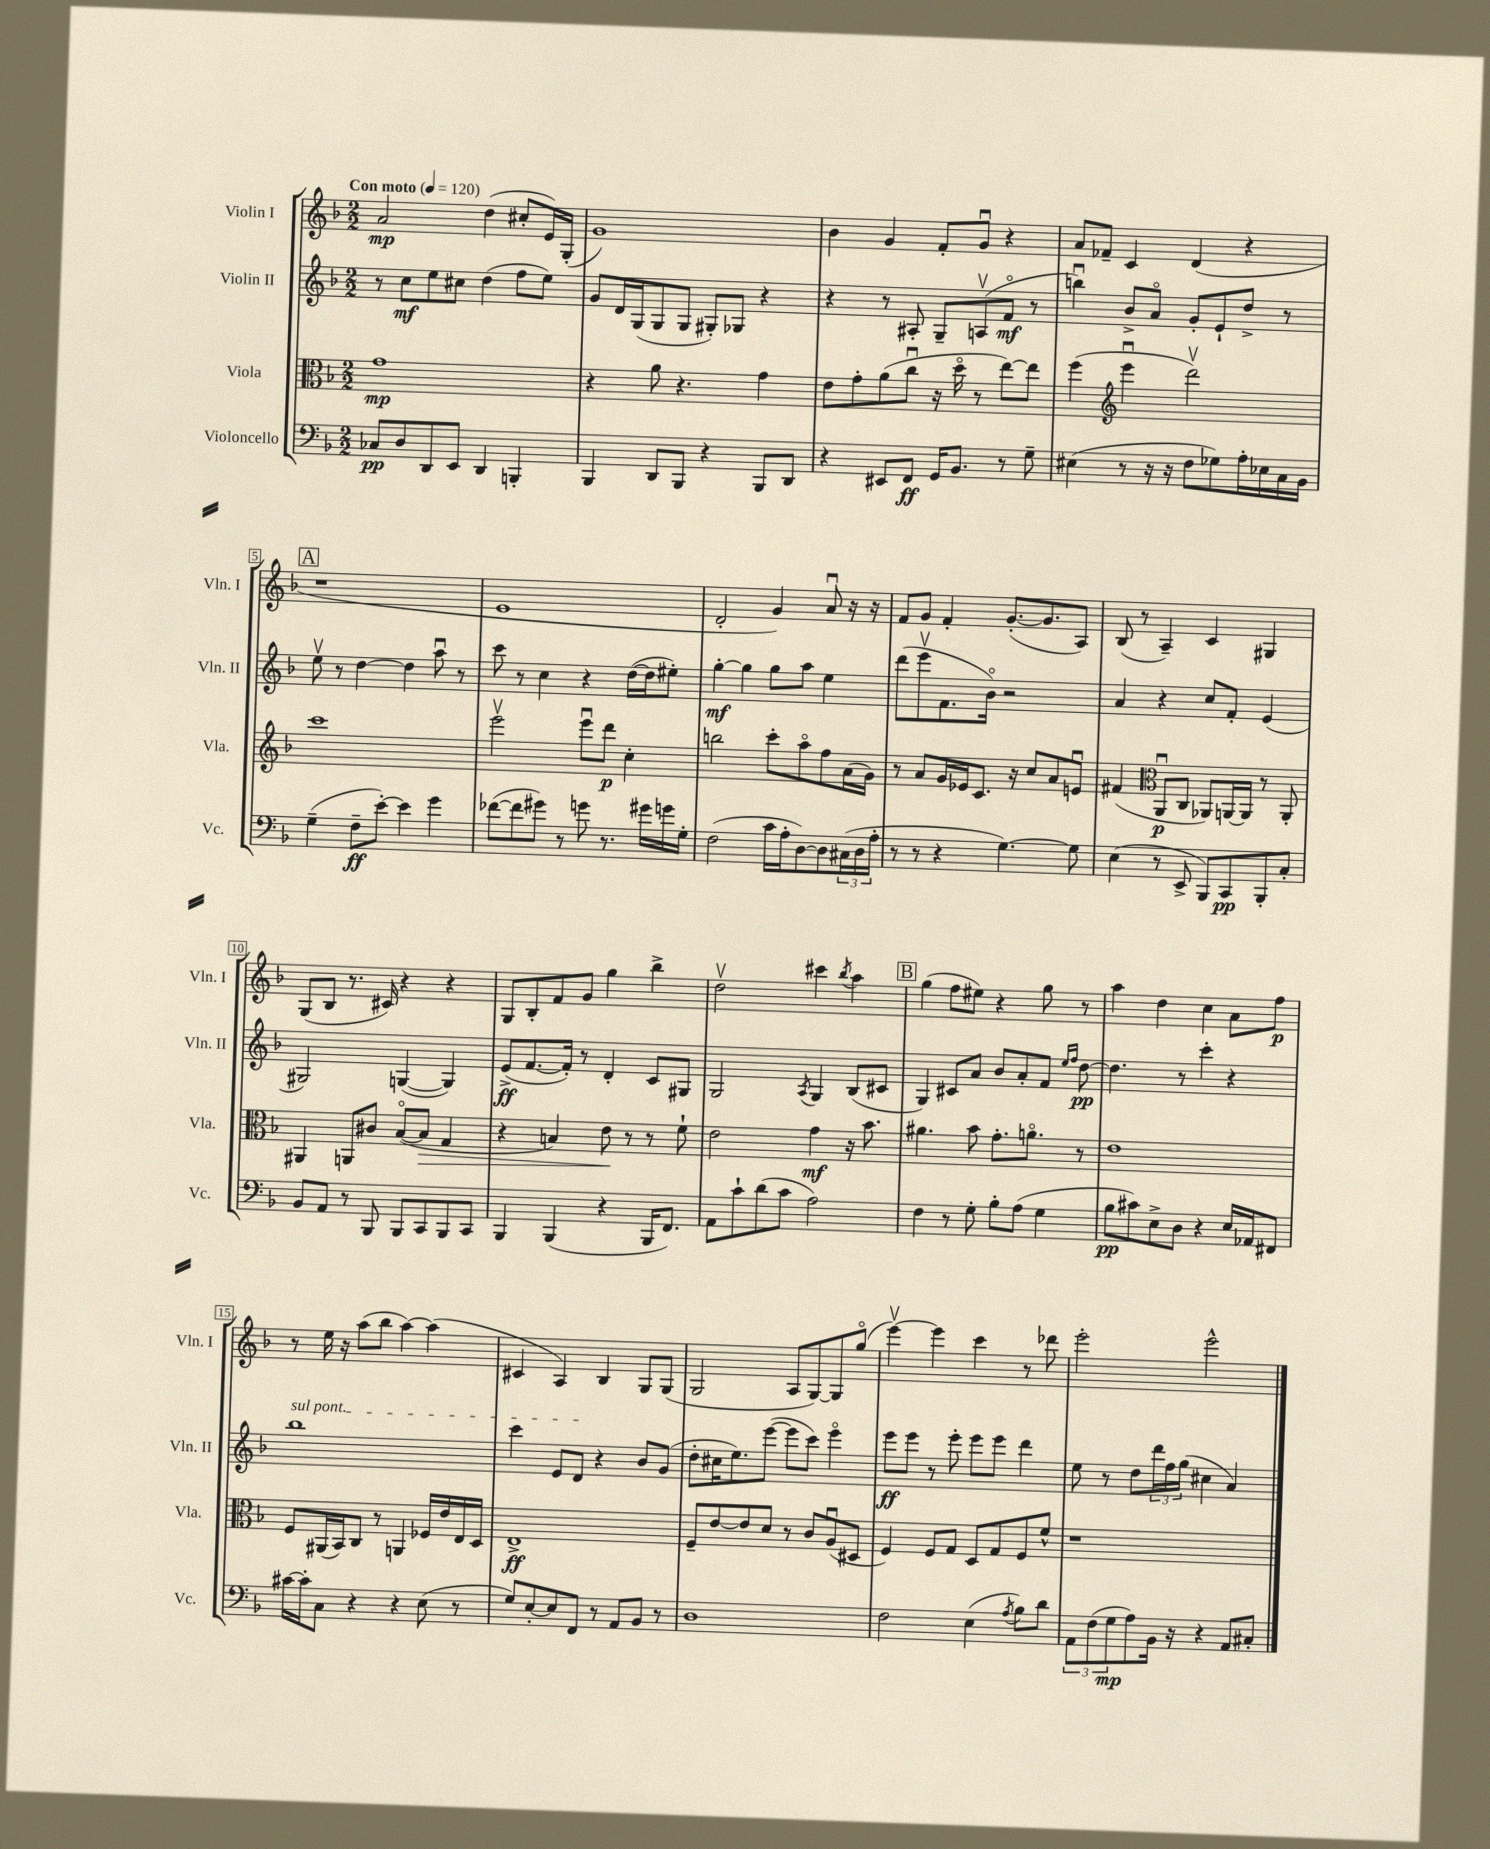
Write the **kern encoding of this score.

**kern	**kern	**kern	**kern
*staff4	*staff3	*staff2	*staff1
*clefF4	*clefC3	*clefG2	*clefG2
*k[b-]	*k[b-]	*k[b-]	*k[b-]
*M2/2	*M2/2	*M2/2	*M2/2
*MM120	*MM120	*MM120	*MM120
8C-	1g	8r	2a
8D	.	8cc	.
8DD	.	8ee	.
8EE	.	8cc#	.
4DD	.	(4dd	(4dd
4BBB'	.	8ff	8cc#'
.	.	8ee)	16e)
.	.	.	(16G'
=	=	=	=
4BBB-	4r	8g	1g)
.	.	16d	.
.	.	(16G	.
8DD	8a	8G	.
8BBB-	4.r	8G	.
4r	.	8G#')	.
.	.	8G-	.
8BBB-	4g	4r	.
8DD	.	.	.
=	=	=	=
4r	8e	4r	4b-
.	8g'	.	.
8EE#	(8a	8r	4g
8FF	8ccu	8A#'	.
16GG	16r	8G~	8f'
8.BB-	16ddo	.	.
.	8r	(8Av	8gu
8r	[8ee)	8fo	4r
8G~	8ee]	8r	.
=	=	=	=
(4E#	(4ff	4bbu)	8a
.	.	.	8f-~
*	*clefG2	*	*
8r	4eeeu	8b-^	4c
16r	.	8ao	.
16r	.	.	.
8F	2dddv)	8g'	(4d
8G-)	.	8e`	.
16A'	.	8dd^	4r
16E-	.	.	.
16C	.	8r	.
16BB-	.	.	.
=	=	=	=
(4G~	1ccc	8eev	1r
.	.	8r	.
8F~	.	[4dd	.
[8e')	.	.	.
4e]	.	4dd]	.
4g	.	8aau	.
.	.	8r	.
=	=	=	=
([8f-	2eeev	8ccc	1e
8f-]	.	8r	.
8g#)	.	4cc	.
8r	.	.	.
8g	8eeeu	4r	.
8.r	8ddd	.	.
.	4cc'	([16dd	.
16g#	.	16dd]	.
16g	.	8ee#')	.
16G'	.	.	.
=	=	=	=
(2F	2bb	[4gg'	2d'
.	.	4gg]	.
16c	8ccc'	8gg	4g)
16A'	.	.	.
[8D)	8aao	8aa	.
8D]	8ff	4ee	8au
(24C#	(16a	.	16r
24D	.	.	.
.	16g)	.	16r
24A'	.	.	.
=	=	=	=
8r	8r	(8ddd	8f
8r	8a	8eeev	8g
4r	16g	8.f	4f'
.	16e-	.	.
.	8.c	.	.
.	.	16b-o)	.
[4.G)	.	2r	([8.g'
.	16r	.	.
.	8cc	.	.
.	.	.	8.g]
.	8a	.	.
8G]	8eu	.	8A)
=	=	=	=
(4E	(4f#	4a	(8B-
.	.	.	8r
*	*clefC3	*	*
8r	8AAu	4r	4A~)
8EE^	8C	.	.
8BBB-)	8AA-)	8cc	4c
8CC	[16AA	8f'	.
.	16AA]	.	.
8BBB-'	8r	(4e	4G#
8C'	8AA'	.	.
=	=	=	=
8BB-	4AA#	2G#)	(8G
8AA	.	.	8B-
8r	8AA	.	8.r
8BBB-	8c#	.	.
.	.	.	16c#)
8BBB-	([8B-o	([4G	4r
8CC	8B-]	.	.
8BBB-	4G	4G])	4r
8CC	.	.	.
=	=	=	=
4BBB-	4r	(8e^	8G
.	.	[8.f	8B-'
(4BBB-	4B)	.	8f
.	.	16f'])	.
.	.	8r	8g
4r	8e	4d'	4gg
.	8r	.	.
16BBB-	8r	8c	4bb-^
8.FF)	.	.	.
.	8f`	8G#	.
=	=	=	=
8AA	2e	2G	2ddv
8c`	.	.	.
(8d	.	.	.
8c	.	.	.
.	.	8qA	.
2A)	4g	4G	4ccc#
.	.	.	8qbb-
.	16r	(8B-	4aa
.	8.b-	.	.
.	.	8c#	.
=	=	=	=
4F	4.a#	4G)	(4gg
8r	.	8c#	8ff
8G'	8b-	8a	8ee#)
8B-'	8.g'	8b-	4r
(8A	.	8a'	.
.	8.ao	.	.
4G	.	8f	8gg
.	.	16qqee	.
.	.	16qqff	.
.	8r	[8dd	8r
=	=	=	=
8B-	1e	4.dd]	4aa
8c#)	.	.	.
8E^	.	.	4dd
8D	.	8r	.
4r	.	4ccc'	4cc
16E	.	4r	8a
16AA-	.	.	.
8FF#	.	.	8ff
=	=	=	=
[16c#	8F	1bb-	8r
16c#']	.	.	.
8C	(16AA#	.	16ee
.	16BB-)	.	16r
4r	8C	.	(8aa
.	8r	.	8bb-
4r	4AA	.	[4aa)
(8E	16F-	.	(4aa]
.	16e	.	.
8r	16E	.	.
.	16D	.	.
=	=	=	=
8G)	1E^	4ccc	4c#
[8E'	.	.	.
8E]	.	8e	4A)
8FF	.	8d	.
8r	.	4r	4B-
8AA	.	.	.
8BB-	.	8b-	8G
8r	.	(8g	(8G
=	=	=	=
1D	8F~	8dd'	2G
.	[8e	16cc#	.
.	.	8.ee)	.
.	8e]	.	.
.	8d	([8eee	.
.	8r	8eee]	8A
.	8c	8ccc)	[8G)
.	(8Au	4eeeo	8G]
.	8D#	.	(8ggo
=	=	=	=
2F	4F)	8eee	[4eeev)
.	.	8eee	.
.	8F	8r	4eee]
.	8G	8eee'	.
(4E	8D	8eee	4ccc
.	8G	8eee	.
8qA	.	.	.
8B-)	8F	4ddd	8r
8d	8f^^	.	8ddd-
=	=	=	=
12AA	1r	8ee	2eee'
(12F	.	.	.
.	.	8r	.
12G	.	.	.
8A)	.	8dd	.
16BB-	.	24ddd	.
.	.	24ff	.
16r	.	.	.
.	.	(24gg	.
4r	.	4cc#	2eee^^
8AA	.	4a)	.
8C#'	.	.	.
==	==	==	==
*-	*-	*-	*-
